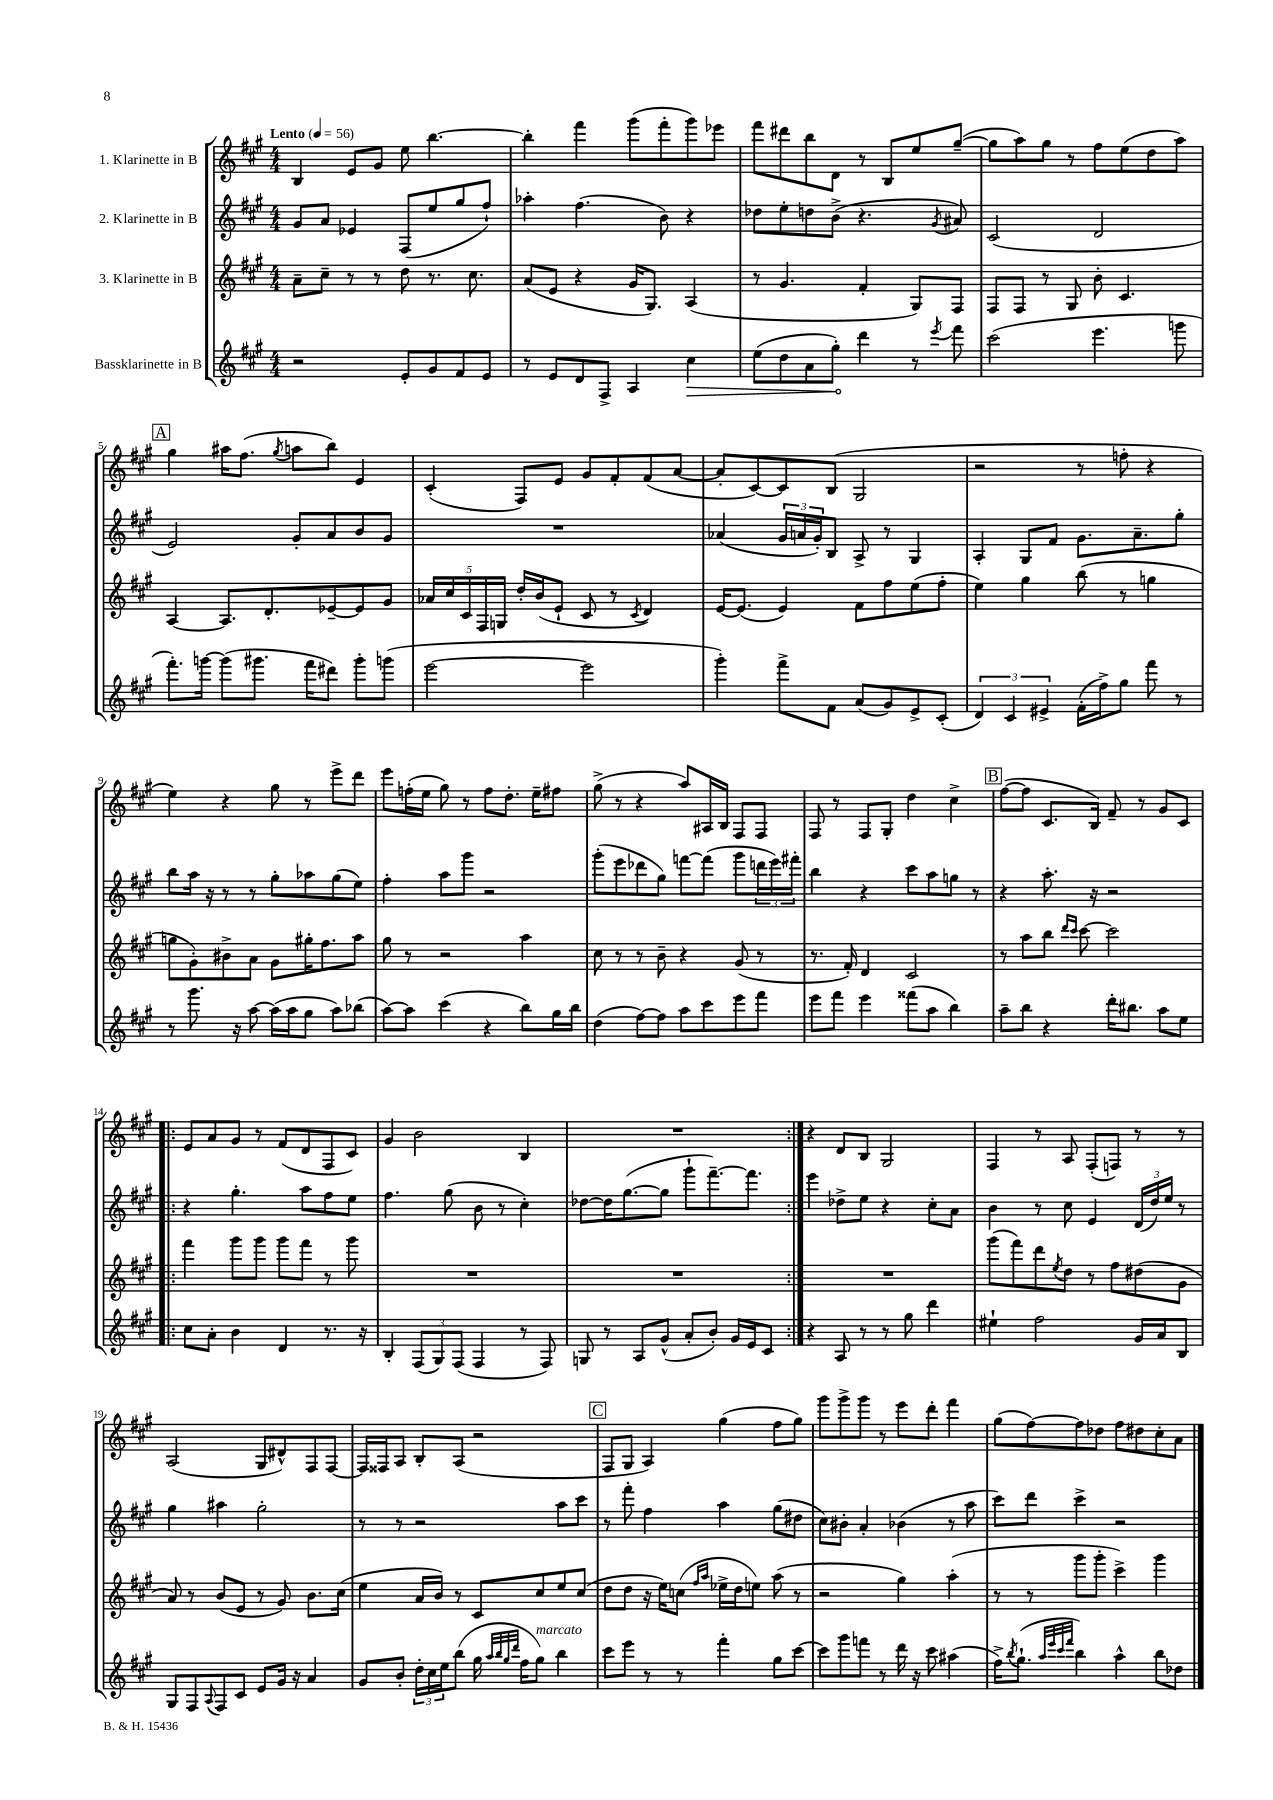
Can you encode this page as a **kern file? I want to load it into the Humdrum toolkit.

**kern	**kern	**kern	**kern
*staff4	*staff3	*staff2	*staff1
*clefG2	*clefG2	*clefG2	*clefG2
*k[f#c#g#]	*k[f#c#g#]	*k[f#c#g#]	*k[f#c#g#]
*M4/4	*M4/4	*M4/4	*M4/4
*MM56	*MM56	*MM56	*MM56
2r	8a~	8g#	4B
.	8cc#~	8a	.
.	8r	4e-	8e
.	8r	.	8g#
8e'	8dd	(8F#	8ee
8g#	8.r	8ee	[4.bb
8f#	.	8gg#	.
.	8.cc#	.	.
8e	.	8ff#`)	.
=	=	=	=
8r	(8a	4aa-'	4bb']
8e	8e	.	.
8d	4r	(4.ff#	4fff#
8F#^	.	.	.
4A	16g#	.	(8ggg#
.	8.G#)	.	.
.	.	8b)	8fff#'
4cc#	(4A	4r	8ggg#)
.	.	.	8eee-
=	=	=	=
(8ee	8r	8dd-	8fff#
8dd	4.g#	8ee'	8ddd#
8a	.	8dd	8bb
8gg#')	.	(8b^	8d
4ddd	4f#'	4.r	8r
.	.	.	8B
8r	8G#)	.	8ee
8qeee	.	8qg#	.
8fff#	8F#	8a#)	([8gg#~
=	=	=	=
(2ccc#	8F#	(2c#	8gg#]
.	8F#	.	8aa)
.	8r	.	8gg#
.	8G#	.	8r
4.eee	8b'	2d	8ff#
.	4.c#	.	(8ee
.	.	.	8dd
8ggg	.	.	8aa)
=	=	=	=
8.fff#')	[4A	2e)	4gg#
[16ggg	.	.	.
(8ggg]	8.A]	.	16aa#
.	.	.	(8.ff#
8.ggg#	.	.	.
.	8.d'	.	.
.	.	.	8qgg#
.	.	8g#'	8aa
16fff#	.	.	.
8ddd#)	[8e-~	8a	8bb)
8ggg#'	8e-]	8b	4e
(8ggg	8g#	8g#	.
=	=	=	=
[2eee	20a-	1r	(4c#'
.	20cc#	.	.
.	20c#	.	.
.	20F#	.	.
.	20G	.	.
.	16dd'	.	8F#)
.	(16b	.	.
.	8e`	.	8e
2eee]	8c#	.	8g#
.	8r	.	8f#'
.	8qc#	.	.
.	4d)	.	(8f#
.	.	.	[8a
=	=	=	=
4ggg#')	[16e	(4a-	8a']
.	(8.e]	.	.
.	.	.	[8c#)
8fff#^	4e)	24g#	8c#]
.	.	24a	.
.	.	24g#')	.
8f#	.	8B	(8B
(8a	8f#	8A^	2G#
8g#)	8ff#	8r	.
8e^	(8ee	4G#	.
(8c#'	8ff#'	.	.
=	=	=	=
6d)	4ee)	4A'	2r
6c#	.	.	.
.	4gg#	8G#	.
6e#^	.	.	.
.	.	8f#	.
(16f#'	(8bb	8.g#	8r
16ff#^)	.	.	.
8gg#	8r	.	8ff'
.	.	8.a~	.
8fff#	4gg	.	4r
8r	.	8gg#'	.
=	=	=	=
8r	8gg	8bb	4ee)
8.ggg#	8g#')	16aa	.
.	.	16r	.
.	8b#^	8r	4r
16r	.	.	.
[8aa	8a	8r	.
(16aa]	8g#	8gg#'	8gg#
16aa	.	.	.
8gg#	16gg#'	8aa-	8r
.	8.ff#	.	.
8aa)	.	(8gg#	8eee^
(8bb-	8aa	8ee)	8ddd
=	=	=	=
[8aa)	8gg#	4ff#'	8eee
8aa]	8r	.	(16ff'
.	.	.	16ee
(4ccc#	2r	8aa	8gg#)
.	.	8ggg#	8r
4r	.	2r	8ff
.	.	.	8.dd'
8bb)	4aa	.	.
.	.	.	16ee~
16gg#	.	.	8ff#
16bb	.	.	.
=	=	=	=
(4dd	8cc#	(8ggg#'	(8gg#^
.	8r	8eee	8r
[8ff#)	8r	8ddd-	4r
8ff#]	8b~	8gg#)	.
8aa	4r	[8fff	8aa)
8ccc#	.	(8fff]	16A#
.	.	.	16B
8eee	(8g#	8ggg#	8F#
8fff#	8r	24ddd	8F#
.	.	24eee)	.
.	.	24fff#'	.
=	=	=	=
8eee	8.r	4bb	8F#
8fff#	.	.	8r
.	16f#')	.	.
4eee	4d	4r	8F#
.	.	.	8G#'
(8fff##	2c#	8ccc#	4dd
8aa	.	8aa	.
4bb)	.	8gg	4cc#^
.	.	8r	.
=	=	=	=
8aa~	8r	4r	([8ff#
8bb	8aa	.	8ff#]
4r	8bb	8.aa'	8.c#
.	16qqddd	.	.
.	16qqccc#	.	.
.	[8ccc#	.	.
.	.	16r	16B)
16ddd'	2ccc#]	2r	8f#~
8.bb#	.	.	.
.	.	.	8r
8aa	.	.	8g#
8ee	.	.	8c#
=!|:	=!|:	=!|:	=!|:
8cc#	4fff#	4r	8e
8a'	.	.	8a
4b	8ggg#	4.gg#'	8g#
.	8ggg#	.	8r
4d	8ggg#	.	(8f#
.	8fff#	8aa	8d
8.r	8r	8ff#	8F#
.	8ggg#	8ee	8c#)
16r	.	.	.
=	=	=	=
4B'	1r	4.ff#	4g#
(12F#	.	.	2b
12G#)	.	.	.
.	.	(8gg#	.
(12F#	.	.	.
4F#	.	8b	.
.	.	8r	.
8r	.	4cc#')	4B
8F#)	.	.	.
=	=	=	=
8G	1r	[8dd-	1r
8r	.	16dd-]	.
.	.	([8.gg#	.
8A	.	.	.
(8g#^^	.	8gg#]	.
8a'	.	8ggg#`	.
8b')	.	[8.fff#~)	.
16g#	.	.	.
16e	.	8.fff#]	.
8c#	.	.	.
=:|!	=:|!	=:|!	=:|!
4r	1r	4eee	4r
8A	.	8dd-^	8d
8r	.	8ee	8B
8r	.	4r	2G#
8gg#	.	.	.
4ddd	.	8cc#'	.
.	.	8a	.
=	=	=	=
4ee#`	(8ggg#	4b	4F#
.	8fff#)	.	.
2ff#	8ddd	8r	8r
.	8qee	.	.
.	8dd	8cc#	8A
.	8r	4e	(8F#'
.	8ff#	.	8F)
16g#	(8dd#	(24d	8r
.	.	24dd)	.
16a	.	.	.
.	.	24ee	.
8B	8g#	8r	8r
=	=	=	=
8G#	8a)	4gg#	(2A
8F#	8r	.	.
8qqA	.	.	.
8F#	(8b	4aa#	.
8c#	8e	.	.
8e	8r	2gg#'	8G#
16g#	8g#)	.	8d#^^)
16r	.	.	.
4a	8.b	.	8F#
.	.	.	[8F#
.	(16cc#	.	.
=	=	=	=
8g#	4ee	8r	16F#]
.	.	.	16F##
8b'	.	8r	8A
24dd'	16a	2r	8B'
24cc#	.	.	.
.	16b)	.	.
24ee	.	.	.
(8bb	8r	.	(8A
16gg#	8c#	.	2r
32qqaa	.	.	.
32qqbb	.	.	.
32qqgg#	.	.	.
32qqddd	.	.	.
16ff#	.	.	.
8gg#)	8cc#	.	.
4bb	8ee	8aa	.
.	(8cc#	8ccc#	.
=	=	=	=
8ccc#	8dd	8r	8F#
8eee	8dd	8fff#'	8G#
8r	16r	4ff#	4A)
.	16ee)	.	.
8r	(8cc	.	.
.	16qqff#	.	.
.	16qqaa	.	.
4fff#'	16ee-^	4aa	(4gg#
.	16dd	.	.
.	8ee)	.	.
8gg#	(8aa	(8gg#	8ff#
[8ccc#	8r	8dd#	8gg#)
=	=	=	=
8ccc#]	2r	8cc#)	8ggg#
8ggg#	.	8b#'	8ggg#^
8fff	.	4a'	8ggg#
8r	.	.	8r
16ddd	4gg#)	(4b-	8eee
16r	.	.	.
8ccc#	.	.	8ddd'
(4aa#	(4aa'	8r	4fff#
.	.	8aa	.
=	=	=	=
16ff#^)	8r	8ccc#)	(8gg#
8qbb	.	.	.
(8.gg#`	.	.	.
.	8r	8ddd	[8ff#)
32qqaa	.	.	.
32qqeee	.	.	.
32qqccc#	.	.	.
32qqfff#	.	.	.
4bb)	8ggg#	4ccc#^	8ff#]
.	8ggg#'	.	8dd-
4aa^^	4ccc#^)	2r	8ff#
.	.	.	8dd#
8bb	4ggg#	.	8cc#'
8dd-	.	.	8a
==	==	==	==
*-	*-	*-	*-
